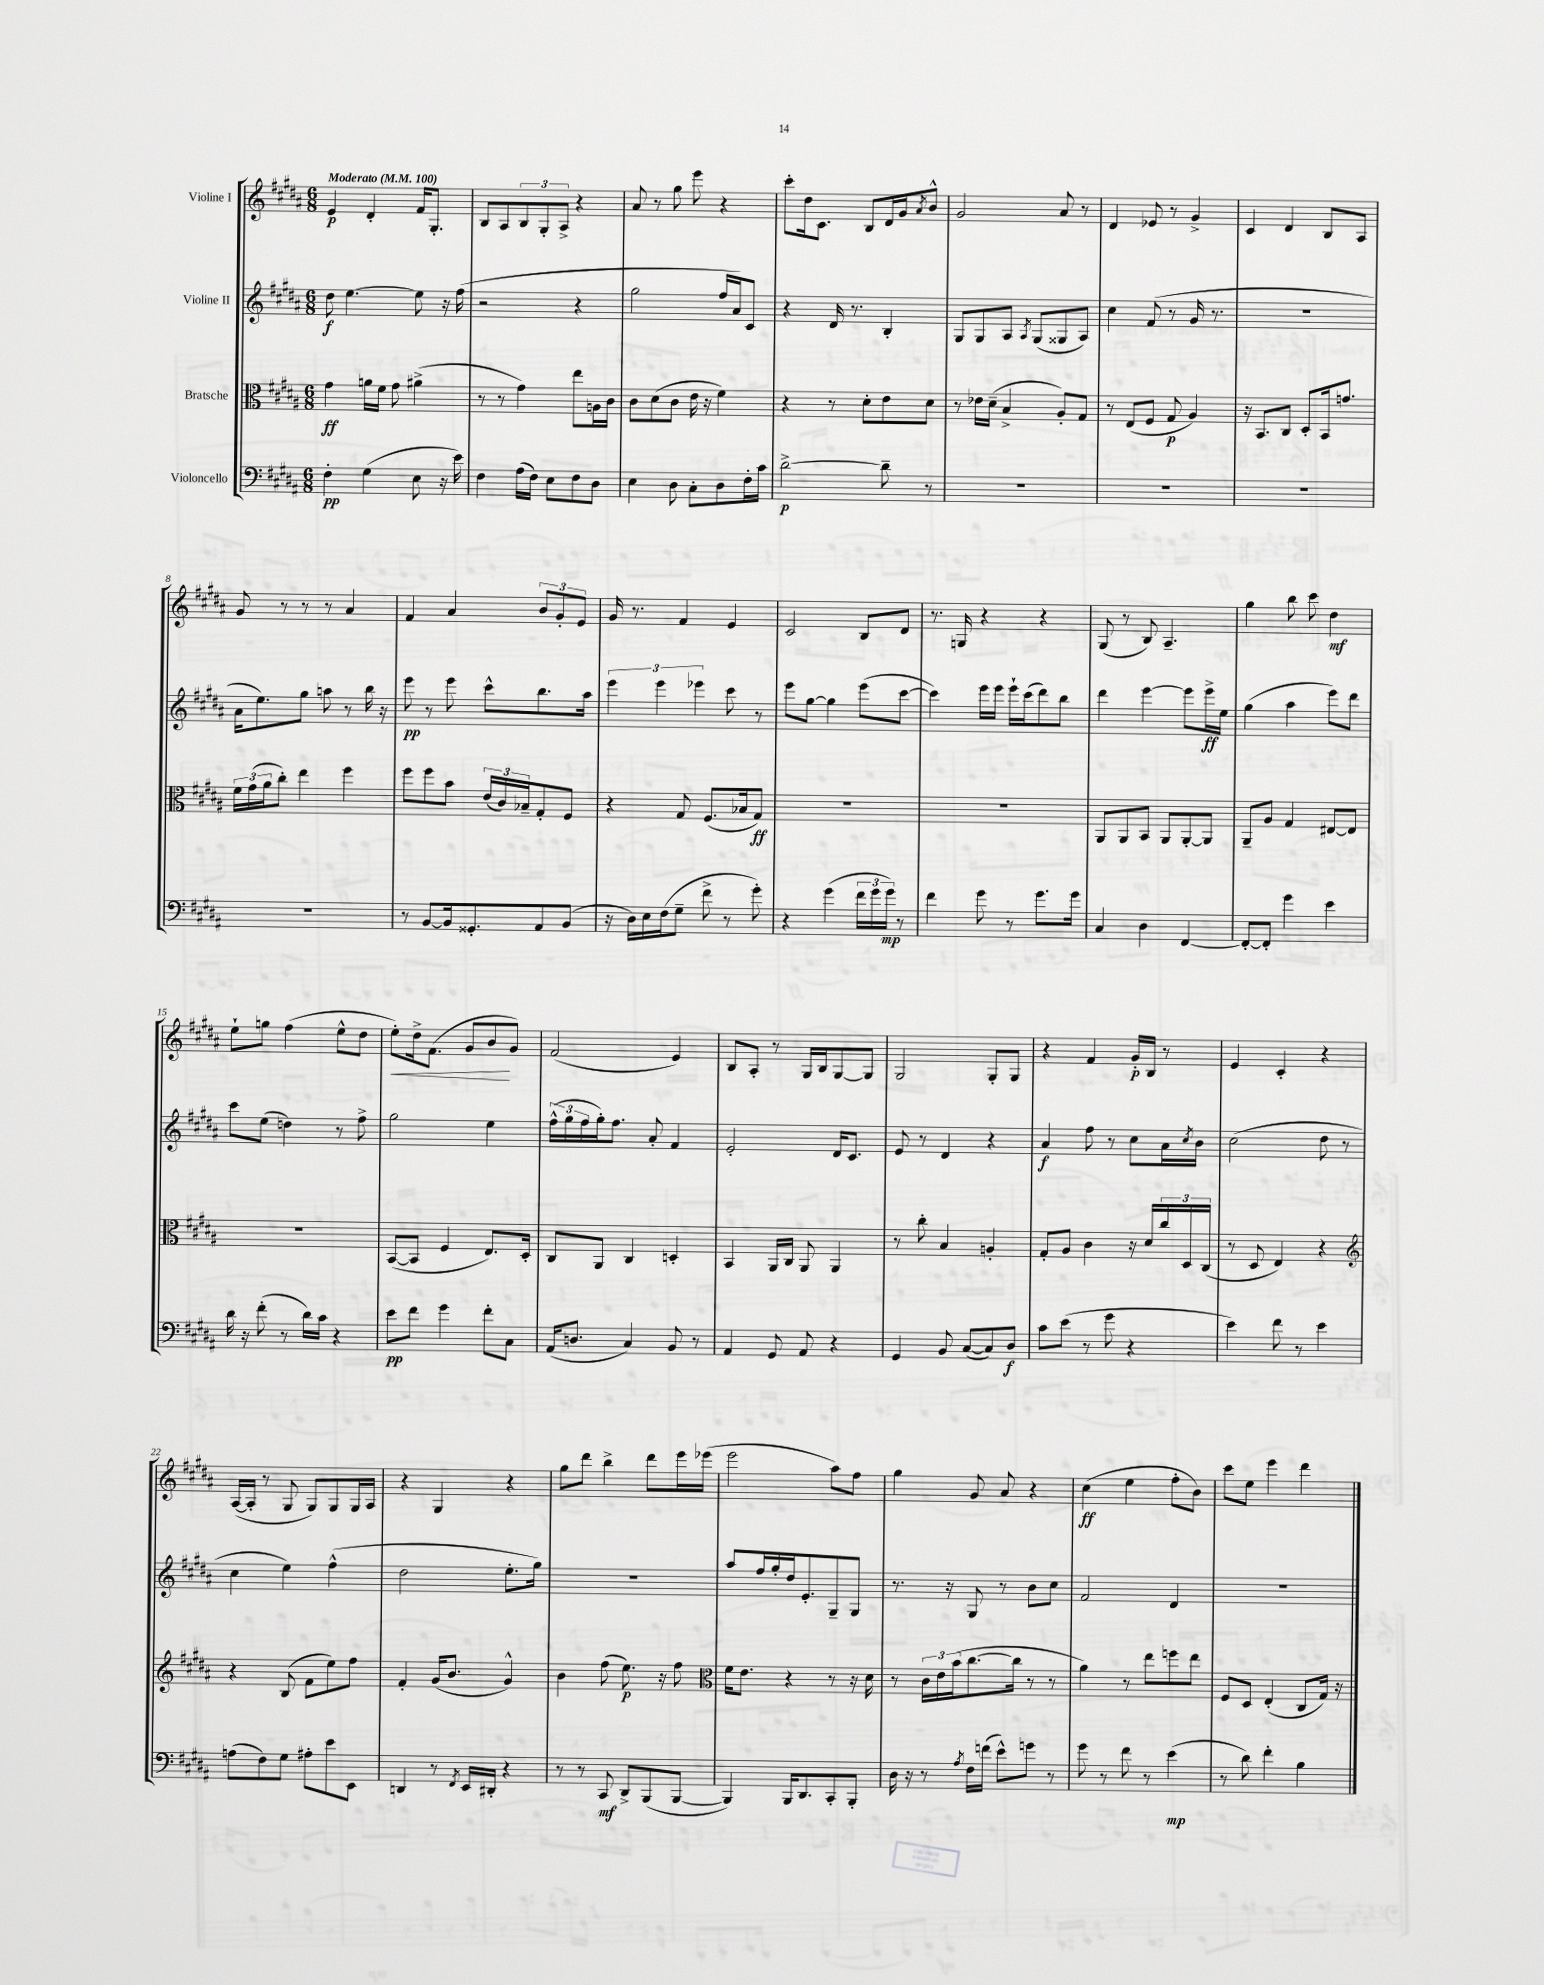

**kern	**kern	**kern	**kern
*staff4	*staff3	*staff2	*staff1
*clefF4	*clefC3	*clefG2	*clefG2
*k[f#c#g#d#a#]	*k[f#c#g#d#a#]	*k[f#c#g#d#a#]	*k[f#c#g#d#a#]
*M6/8	*M6/8	*M6/8	*M6/8
*MM100	*MM100	*MM100	*MM100
4F#'\	4g#\	8dd#\	4e/
.	.	[4.ee\	.
(4G#\	16a\LL	.	4d#'/
.	16f#\JJ	.	.
.	8g#\	.	.
8E\	(4a#^\	8ee\]	16f#/LK
.	.	.	8.G#'/J
16r	.	16r	.
16e\)	.	(16ff#\	.
=	=	=	=
4F#\	8r	2r	8B/L
.	8r	.	8A#/
(16A#\LL	4g#\)	.	12B/
16F#\JJ)	.	.	.
.	.	.	12G#'/
8E\L	.	.	.
.	.	.	12A#^/J
8F#\	8ee\L	4r	4r
8D#\J	16A\L	.	.
.	16c#\JJ	.	.
=	=	=	=
4E\	8c#\L	2gg#\	8a#/
.	(8d#\	.	8r
8D#\	8c#\J	.	8gg#\
8C#'\L	16e\	.	8eee\
.	16r	.	.
8D#\	4f#\)	16ff#/LL	4r
.	.	16a#/J)	.
16F#'\L	.	8c#/J	.
16c#\JJ	.	.	.
=	=	=	=
[2d#^\	4r	4r	8ccc#'\L
.	.	.	16dd#\k
.	.	.	8.c#\J
.	8r	16d#/	.
.	.	8.r	.
.	8d#'\L	.	8B/L
8d#~\]	8e\	4B'/	16d#/L
.	.	.	16g#/J
.	.	.	8qa#/
8r	8d#\J	.	8b^^/J
=	=	=	=
2.r	8r	8G#/L	2g#/
.	16e-\LL	8G#/	.
.	(16d#~\JJ	.	.
.	4B^/	8A#/J	.
.	.	8qA#/	.
.	.	(8G#/L	.
.	8A#'/L)	8G##/	8a#/
.	8G#/J	8A#/J)	8r
=	=	=	=
2.r	8r	4cc#\	4d#/
.	(8E/L	.	.
.	8F#/J	(8f#/	8e-/
.	8G#/	8r	8r
.	4A#/)	16g#/	4g#^/
.	.	8.r	.
=	=	=	=
2.r	16r	2.r	4c#/
.	8.BB/L	.	.
.	8C#/J	.	4d#/
.	8D#'/L	.	.
.	16BB/k	.	8B/L
.	8.g/J	.	.
.	.	.	8A#/J
=	=	=	=
2.r	24f#\LL	16a#\LK	8g#/
.	(24g#\	.	.
.	.	8.ee\)	.
.	24a#\J	.	.
.	8cc#'\J)	.	8r
.	4ee\	8gg#\J	8r
.	.	8aa\	8r
.	4ff#\	8r	4a#/
.	.	16bb\	.
.	.	16r	.
=	=	=	=
8r	8ff#\L	8eee\	4f#/
[8BB/L	8ff#\	8r	.
16BB/]k	8b\J	8eee\	4a#/
8.GG##'/	.	.	.
.	(24e/LL	8ccc#^^\L	.
.	24c#/)	.	.
.	24B-~/J	.	.
8AA#/	8G#'/	8.bb\	12b/L
.	.	.	12g#'/
(8BB/J	8F#/J	.	.
.	.	.	12e/J
.	.	16aa#\Jk	.
=	=	=	=
16r	4r	6eee\	16g#/
16D#\LL)	.	.	8.r
16E\	.	.	.
.	.	6eee\	.
(16F#\J	.	.	.
8G#~\J	8G#/	.	4f#/
.	.	6eee-\	.
8f#^\	(8.F#/L	.	.
8r	.	8ccc#\	4e/
.	16B-/k	.	.
8g#'\)	8G#/J)	8r	.
=	=	=	=
4r	2.r	8eee\L	2c#/
.	.	[8gg#\J	.
(4g#\	.	4gg#\]	.
24f#\LL	.	(8eee\L	8B/L
24g#\	.	.	.
24g#\JJ)	.	.	.
8r	.	[8ccc#\J	8d#/J
=	=	=	=
4f#\	2.r	4ccc#\])	8.r
.	.	.	16G/
8g#\	.	16eee\LL	4r
.	.	16eee\JJ	.
8r	.	16eee`\LL	.
.	.	(16ccc#\J	.
8.g#\L	.	8ddd#\)	4r
.	.	8bb\J	.
16g#\Jk	.	.	.
=	=	=	=
4C#/	8AA#/L	4ddd#\	(8G#/
.	8AA#/	.	8r
4D#\	8BB/J	[4eee\	8B/)
.	8AA#/L	.	4.A#~/
[4FF#/	[8AA#'/	8eee\]L	.
.	8AA#/]J	16eee^\L	.
.	.	16ee\JJ	.
=	=	=	=
8FF#'/_L	8AA#~/L	(4gg#\	4gg#\
8FF#'/]J	8A#/J	.	.
4g#\	4G#/	4aa#\	8bb\
.	.	.	8ccc#\
4e\	[8E#/L	8eee\L)	4dd#\
.	8E#/]J	8ddd#\J	.
=	=	=	=
16d#\	2.r	8ccc#\L	8ee`\L
16r	.	.	.
(8f#'\	.	(8ee\J	8gg\J
8r	.	4dd\)	(4ff#\
16d#\LL)	.	.	.
16c#\JJ	.	.	.
4r	.	8r	8ee^^\L
.	.	8ff#^\	8dd#\J
=	=	=	=
8e\L	([8BB/L	2gg#\	8ee'\L)
8f#\J	8BB/]J	.	16dd#^\k
.	.	.	(8.f#\J
4g#\	4F#/	.	.
.	.	.	8g#/L
8f#'\L	8.E/L)	4ee\	8b/
8C#\J	.	.	8g#/J)
.	16D#'/Jk	.	.
=	=	=	=
(16AA#/LK	8C#/L	(24ff#^^\LL	(2f#/
.	.	24gg#\	.
8.D/J	.	.	.
.	.	24ff#\	.
.	8AA#/J	16gg#'\J)	.
.	.	8.ff#\J	.
4C#/)	4C#/	.	.
.	.	8a#'/	.
8BB/	4D'/	4f#/	4e/)
8r	.	.	.
=	=	=	=
4AA#/	4BB/	2e'/	8B/L
.	.	.	8A#'/J
8GG#/	16AA#/LL	.	8r
.	16C#/JJ	.	.
8AA#/	8AA#/	.	16G#/LL
.	.	.	16B/J
4r	4AA#/	16d#/LK	[8G#/
.	.	8.c#/J	.
.	.	.	8G#/]J
=	=	=	=
4GG#/	8r	8e/	2G#/
.	8cc#'\	8r	.
8BB/	4B/	4d#/	.
([8C#/L	.	.	.
8C#/])	4A'/	4r	8G#'/L
8D#/J	.	.	8G#/J
=	=	=	=
8c#\L	8G#'/L	4a#/	4r
(8e\J	8A#/J	.	.
8r	4c#\	8ff#\	4f#/
8g#\	.	8r	.
4r	16r	8cc#\L	16g#'/LL
.	16d#/LL	.	16B/JJ
.	24cc#/	16a#\L	8r
.	24D#/	.	.
.	.	8qcc#/	.
.	.	16b\JJ	.
.	(24C#/JJ	.	.
=	=	=	=
4e\)	8r	(2cc#\	4e/
.	8D#/	.	.
8f#\	4E/)	.	4c#'/
8r	.	.	.
4e\	4r	8dd#\	4r
.	.	8r	.
=	=	=	=
*	*clefG2	*	*
(8A\L	4r	4cc#\	([16A#/LL
.	.	.	16A#'/]JJ
8F#\)	.	.	8r
8G#\J	(8B/	4ee\)	8G#/
8A#'\L	8f#\L	.	8G#/L)
8e\	8ee\)	(4ff#^^\	8G#/
8EE\J	8ff#\J	.	16G#/L
.	.	.	16A#/JJ
=	=	=	=
4DD/	4f#'/	2dd#\	4r
8r	(16g#/LK	.	4G#/
.	8.b/J	.	.
8qFF#/	.	.	.
16EE/LL	.	.	.
16DD#'/JJ	.	.	.
4r	4g#^^/)	8.ee'\L	4r
.	.	16gg#\Jk)	.
=	=	=	=
8r	4b\	2.r	8gg#\L
8r	.	.	8ddd#\J
8CC#/	(8ff#\	.	4bb^\
8DD#^/L	8.ee\)	.	.
(8BBB/	.	.	8ddd#\L
.	16r	.	.
[8BBB/J	8ff#\	.	16eee\L
.	.	.	(16eee-\JJ
=	=	=	=
*	*clefC3	*	*
4BBB/])	16f#\LK	8aa#/L	2eee\
.	8.e\J	.	.
.	.	16ff#/L	.
.	.	16gg#'/	.
16BBB/LK	4r	16dd#/J	.
8.DD#/	.	8.e'/	.
8CC#'/	8r	8G#~/	8aa#\L)
8BBB'/J	16r	8G#/J	8ff#\J
.	16d#\	.	.
=	=	=	=
16D#\	8r	8.r	4gg#\
16r	.	.	.
8r	24c#\LL	.	.
.	24e\	.	.
.	.	16r	.
.	(24b\J	.	.
8qA#/	.	.	.
16F#\LL	[8.cc#\	8G#/	8g#/
(16f\JJ	.	.	.
8e^^\L)	.	8r	8a#/
.	16cc#\]Jk	.	.
8g\J	8r	8b\L	4r
8r	8r	8cc#\J	.
=	=	=	=
8g#\	4a#\)	2f#/	(4cc#\
8r	.	.	.
8f#\	8r	.	4ee\
8r	8ee\L	.	.
(4e\	8ff\	4d#/	8ff#'\L
.	8ee\J	.	8b\J)
=	=	=	=
8r	8F#/L	2.r	8ccc#\L
8d#\)	8D#/J	.	8ee\J
4f#'\	(4E'/	.	4eee\
4B\	8C#/L	.	4ddd#\
.	16G#/Jk)	.	.
.	16r	.	.
==	==	==	==
*-	*-	*-	*-
